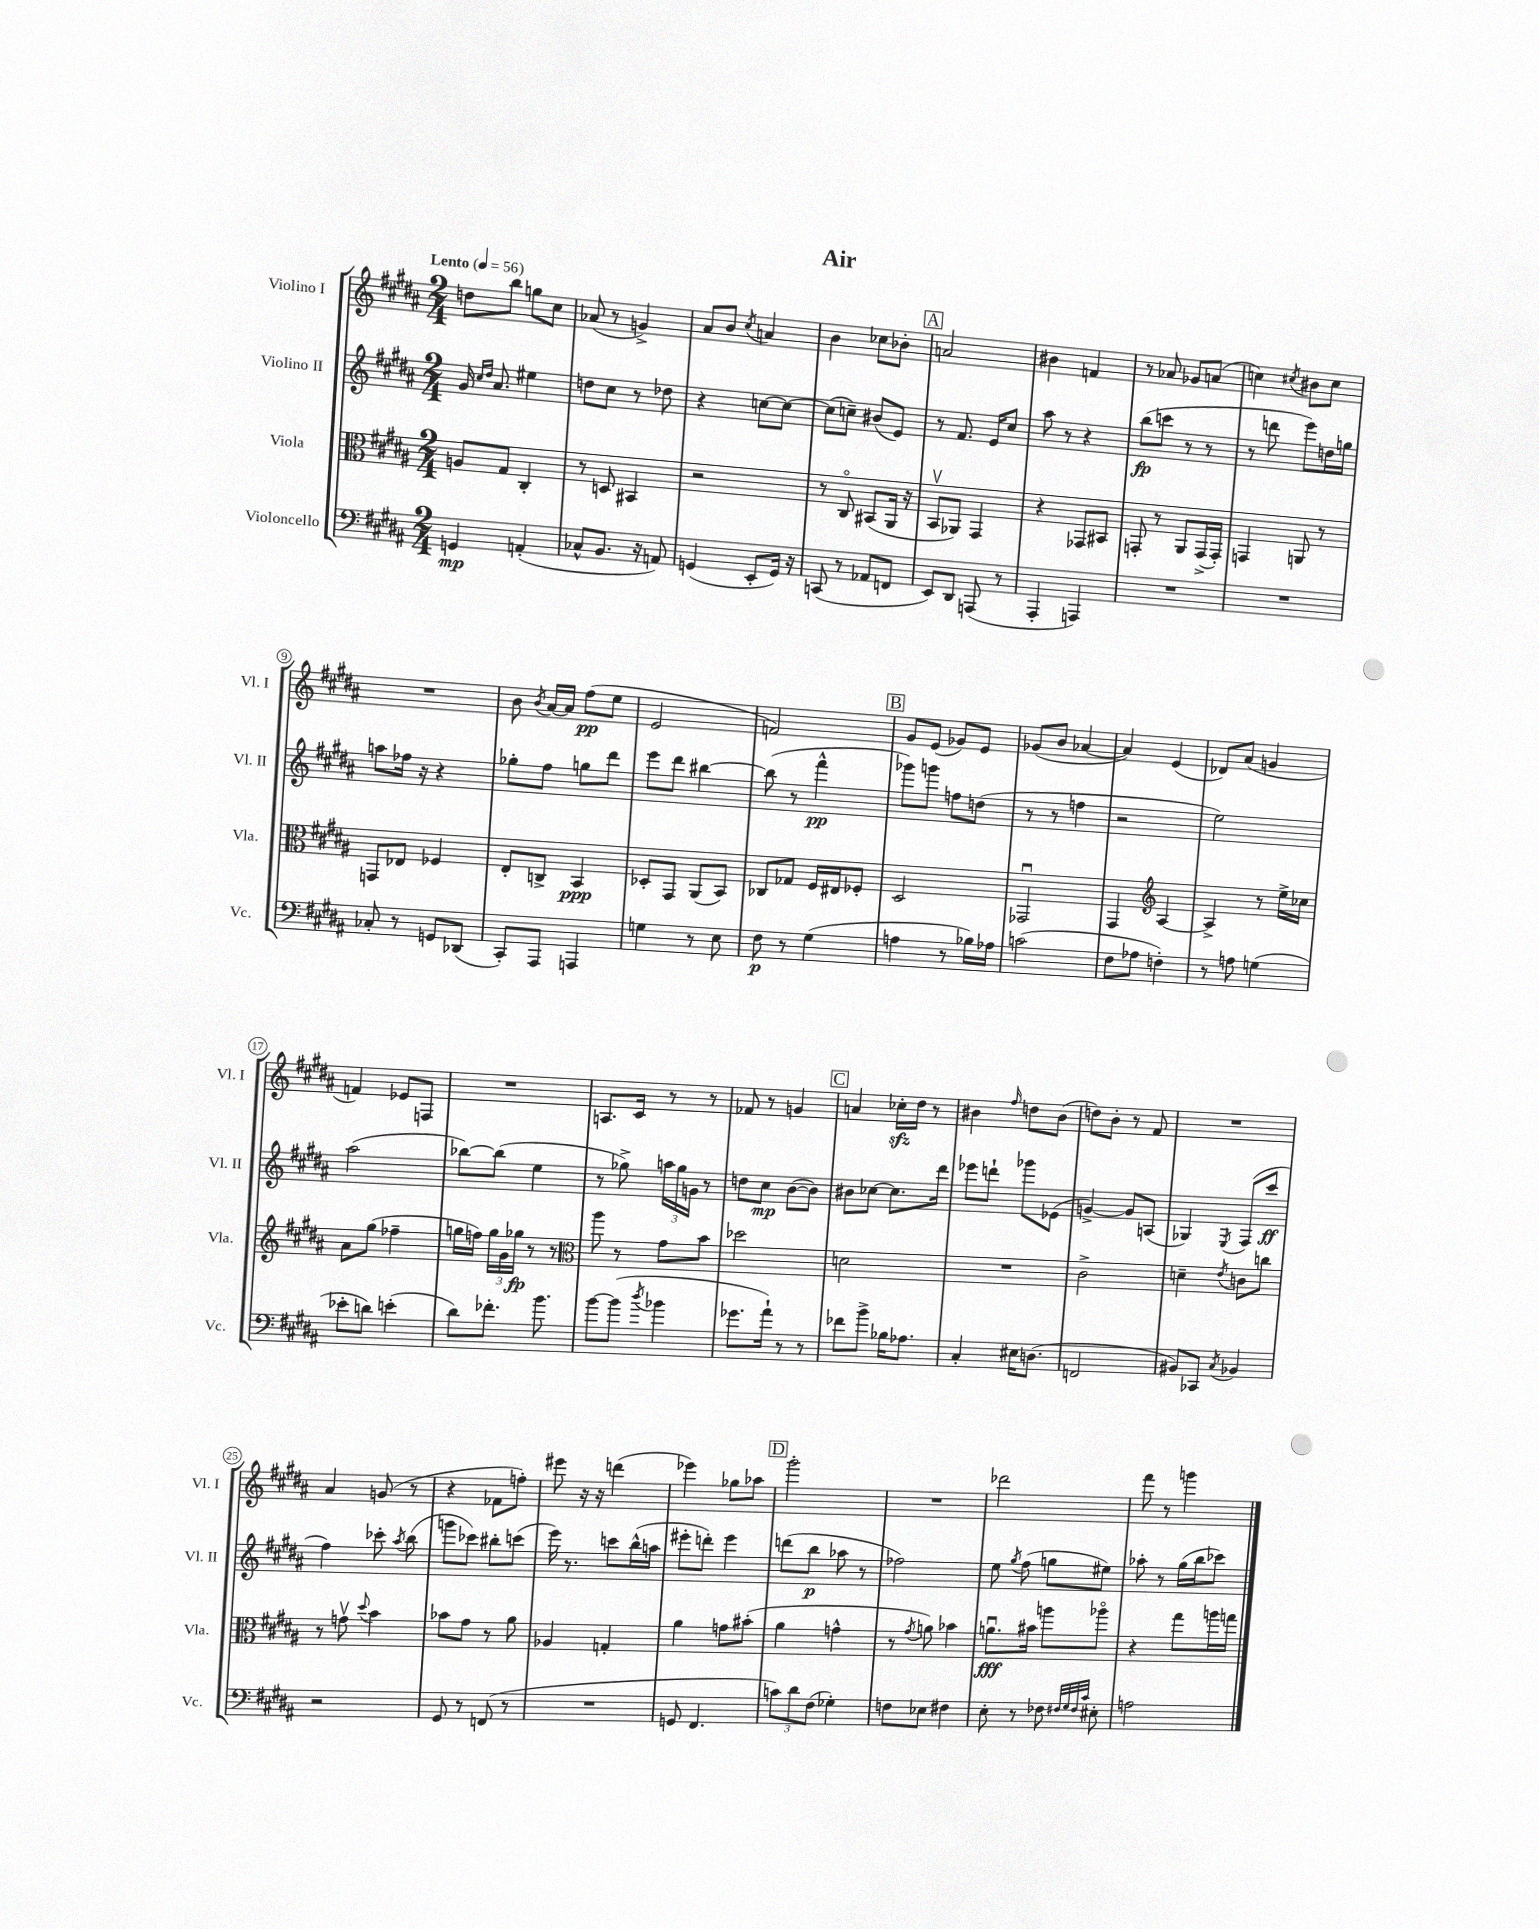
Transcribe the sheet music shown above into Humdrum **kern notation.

**kern	**kern	**kern	**kern
*staff4	*staff3	*staff2	*staff1
*clefF4	*clefC3	*clefG2	*clefG2
*k[f#c#g#d#a#]	*k[f#c#g#d#a#]	*k[f#c#g#d#a#]	*k[f#c#g#d#a#]
*M2/4	*M2/4	*M2/4	*M2/4
*MM56	*MM56	*MM56	*MM56
4GG/	8A/L	16g#/	8dd\L
.	.	16qqcc#/LL	.
.	.	16qqdd#/JJ	.
.	.	8.a#/	.
.	8G#/J	.	8bb\J
(4AA'/	4C#'/	4ee#\	8gg\L
.	.	.	8cc#\J
=	=	=	=
8C-^^/L	8r	8dd\L	(8a-/
8.BB/J	8D/	8cc#\J	8r
.	4BB#/	8r	4g^/)
16r	.	.	.
8AA/)	.	8dd-\	.
=	=	=	=
(4GG/	2r	4r	8a#/L
.	.	.	8b/J
.	.	.	8qcc#/
8EE'/L	.	[8cc\L	4a/
16GG/Jk)	.	8cc\_J	.
16r	.	.	.
=	=	=	=
(8CC/	8r	(8cc\]L	4b\
8r	8C#o/	8cc~\J)	.
8AA-/L	(8BB#/L	(8b#/L	8cc-\L
8FF/J	16AA#/Jk	8e/J)	8b-'\J
.	16r	.	.
=	=	=	=
8EE/L)	8BBv/L	8r	2a/
8DD#/J	8AA-/J)	8.f#/	.
(8AAA/	4GG#/	.	.
.	.	16e/LK	.
8r	.	8cc#/J	.
=	=	=	=
4AAA#'/	4r	8aa#\	4b#\
.	.	8r	.
4AAA/)	8GG-/L	4r	4f/
.	8BB#/J	.	.
=	=	=	=
2r	8GG'/	(8bb\L	8r
.	8r	8ccc\J	8a-/
.	8AA#/L	8r	8g-/L
.	(16GG^/L	8r	(8a/J
.	16GG'/JJ)	.	.
=	=	=	=
2r	4GG/	8r	4cc\)
.	.	8ddd\	.
.	.	.	8qcc#/
.	8AA/	8eee\L)	8b#\L
.	8r	16dd\L	8cc#\J
.	.	16gg\JJ	.
=	=	=	=
8C-'/	8GG/L	8aa\L	2r
8r	8E-/J	16ff-\Jk	.
.	.	16r	.
8GG/L	4F-/	4r	.
(8DD-/J	.	.	.
=	=	=	=
8CC#'/L)	8E'/L	8gg-'\L	8b\
.	.	.	8qb/
8AAA#/J	8C^/J	8ff#\J	[16a#/LL
.	.	.	16a#/]JJ
4AAA/	4BB/	8gg\L	(8ff#\L
.	.	8ddd#\J	8ee\J
=	=	=	=
4G\	8D-'/L	8eee\L	2e/
.	8GG#/J	8ddd#\J	.
8r	(8AA#/L	[4bb#\	.
8E\	8BB/J)	.	.
=	=	=	=
8F#\	8C-/L	(8bb#\]	2f/)
8r	8G-/J	8r	.
(4G#\	16F#/LL	4fff#^^\	.
.	16E#/J	.	.
.	8F-'/J	.	.
=	=	=	=
4A\	2D#/	8ggg-\L)	8g#/L
.	.	8ggg\J	(8e/J
8r	.	8ff\L	8g-/L)
16B-\LL)	.	(8dd\J	8e/J
16A-\JJ	.	.	.
=	=	=	=
(2c\	2GG-u/	8r	(8g-/L
.	.	8r	8b/J
.	.	4ff\	[4a-/
=	=	=	=
8F#\L	4GG#/	2r	4a-/])
8A-\J	.	.	.
*	*clefG2	*	*
4F'\)	[4A#/	.	(4e/
=	=	=	=
8r	4A#^/]	2ee\)	8d-/L)
8A\	.	.	(8a#/J
(4G\	8r	.	4g/
.	16ee^\LL	.	.
.	16cc-\JJ	.	.
=	=	=	=
8e-'\L	8a#\L	(2aa#\	4f/)
8d\J)	(8gg#\J	.	.
(4e'\	4ff-~\	.	8e-/L
.	.	.	8F/J
=	=	=	=
8d#\L)	16gg\LL	[8bb-\L)	2r
.	16ff\JJ)	.	.
8.f-'\J	24gg\LL	(8bb-\]J	.
.	24g#\	.	.
.	24gg-\JJ	.	.
.	8r	4ee\	.
8.b\	.	.	.
.	8r	.	.
=	=	=	=
*	*clefC3	*	*
[8b\L	8aa#\	8r	8.A/L
(8b\]J	8r	8gg-^\)	.
.	.	.	16c#/Jk
8qdd#/	.	.	.
4b-\	8g#\L	24aa\LL	8r
.	.	24gg-\	.
.	.	24g\JJ	.
.	8b\J	8r	8r
=	=	=	=
8.g-\L	2dd-\	8dd\L	8f-/
.	.	8cc#\J	8r
16a#`\Jk)	.	.	.
8r	.	([8b\L	4g/
8r	.	8b\]J)	.
=	=	=	=
8f-\L	2d\	8b#\L	4a/
8b^\J	.	[8cc-\J	.
16B-\LK	.	8.cc-\]L	16cc-'\LL
8.A-\J	.	.	16dd#\JJ
.	.	.	8r
.	.	16ddd#\Jk	.
=	=	=	=
4C#'/	2r	8eee-\L	4b#\
.	.	8ddd`\J	.
.	.	.	16qqff#/
16E#\LK	.	8ggg-\L	8dd\L
(8.D\J	.	.	.
.	.	(8e-\J	(8b#\J
=	=	=	=
2FF/	2c#^\	[4g^/)	8dd\L)
.	.	.	8b'\J
.	.	8g/]L	8r
.	.	(8A/J	8f#/
=	=	=	=
8BB#/L)	4d~\	4G-/)	2r
8CC-/J	.	.	.
8qC#/	8qe/	8qE/	.
4BB-/	8c\L	(8F#/L	.
.	8cc\J	8ccc#/J	.
=	=	=	=
2r	8r	4ff#\)	4a#/
.	8gv\	.	.
.	8qqdd#/	.	.
.	4b\	8ccc-'\	(8g/
.	.	8qaa#/	.
.	.	(8bb\	8r
=	=	=	=
8GG#/	8b-\L	8ggg\L	4r
8r	8g#\J	8ccc-\J)	.
(8FF/	8r	8bb#'\L	8f-\L
8r	8a#\	(8ccc\J	8ff'\J)
=	=	=	=
2r	4A-/	16eee\)	8eee#\
.	.	8.r	.
.	.	.	16r
.	.	.	16r
.	4G'/	8ccc\L	(4ddd\
.	.	(16bb^^\L	.
.	.	16aa\JJ	.
=	=	=	=
8GG/	4a#\	8eee#'\L	4eee-\)
4.FF#/	.	8ddd'\J)	.
.	8g\L	4eee#\	8gg-\L
.	(8b#'\J	.	8aa-\J
=	=	=	=
12c\L)	4a#\	(8ddd\L	2ggg#'\
12d#\	.	.	.
.	.	8bb\J	.
(12F#\J	.	.	.
4G-'\)	4g^^\	8aa-\	.
.	.	8r	.
=	=	=	=
8F\L	8r	2ff-\)	2r
.	8qg#/	.	.
8E-\J	8a\)	.	.
4F#\	4b-\	.	.
=	=	=	=
8E'\	8.au\L	8ee\	2ddd-\
.	.	8qgg#/	.
8r	.	(8ff#\	.
.	16b#\Jk	.	.
8F-\	8aa\L	8gg\L	.
32qqF#/LLL	.	.	.
32qqG#/	.	.	.
32qqF#/	.	.	.
32qqc#/JJJ	.	.	.
8E#'\	8aa-o\J	8ee#\J)	.
=	=	=	=
2A\	4r	8aa-'\	8fff#\
.	.	8r	8r
.	8gg#\L	(16gg#\LL	4ggg\
.	.	16bb\J	.
.	16aa\L	8ccc-\J)	.
.	16gg\JJ	.	.
==	==	==	==
*-	*-	*-	*-
